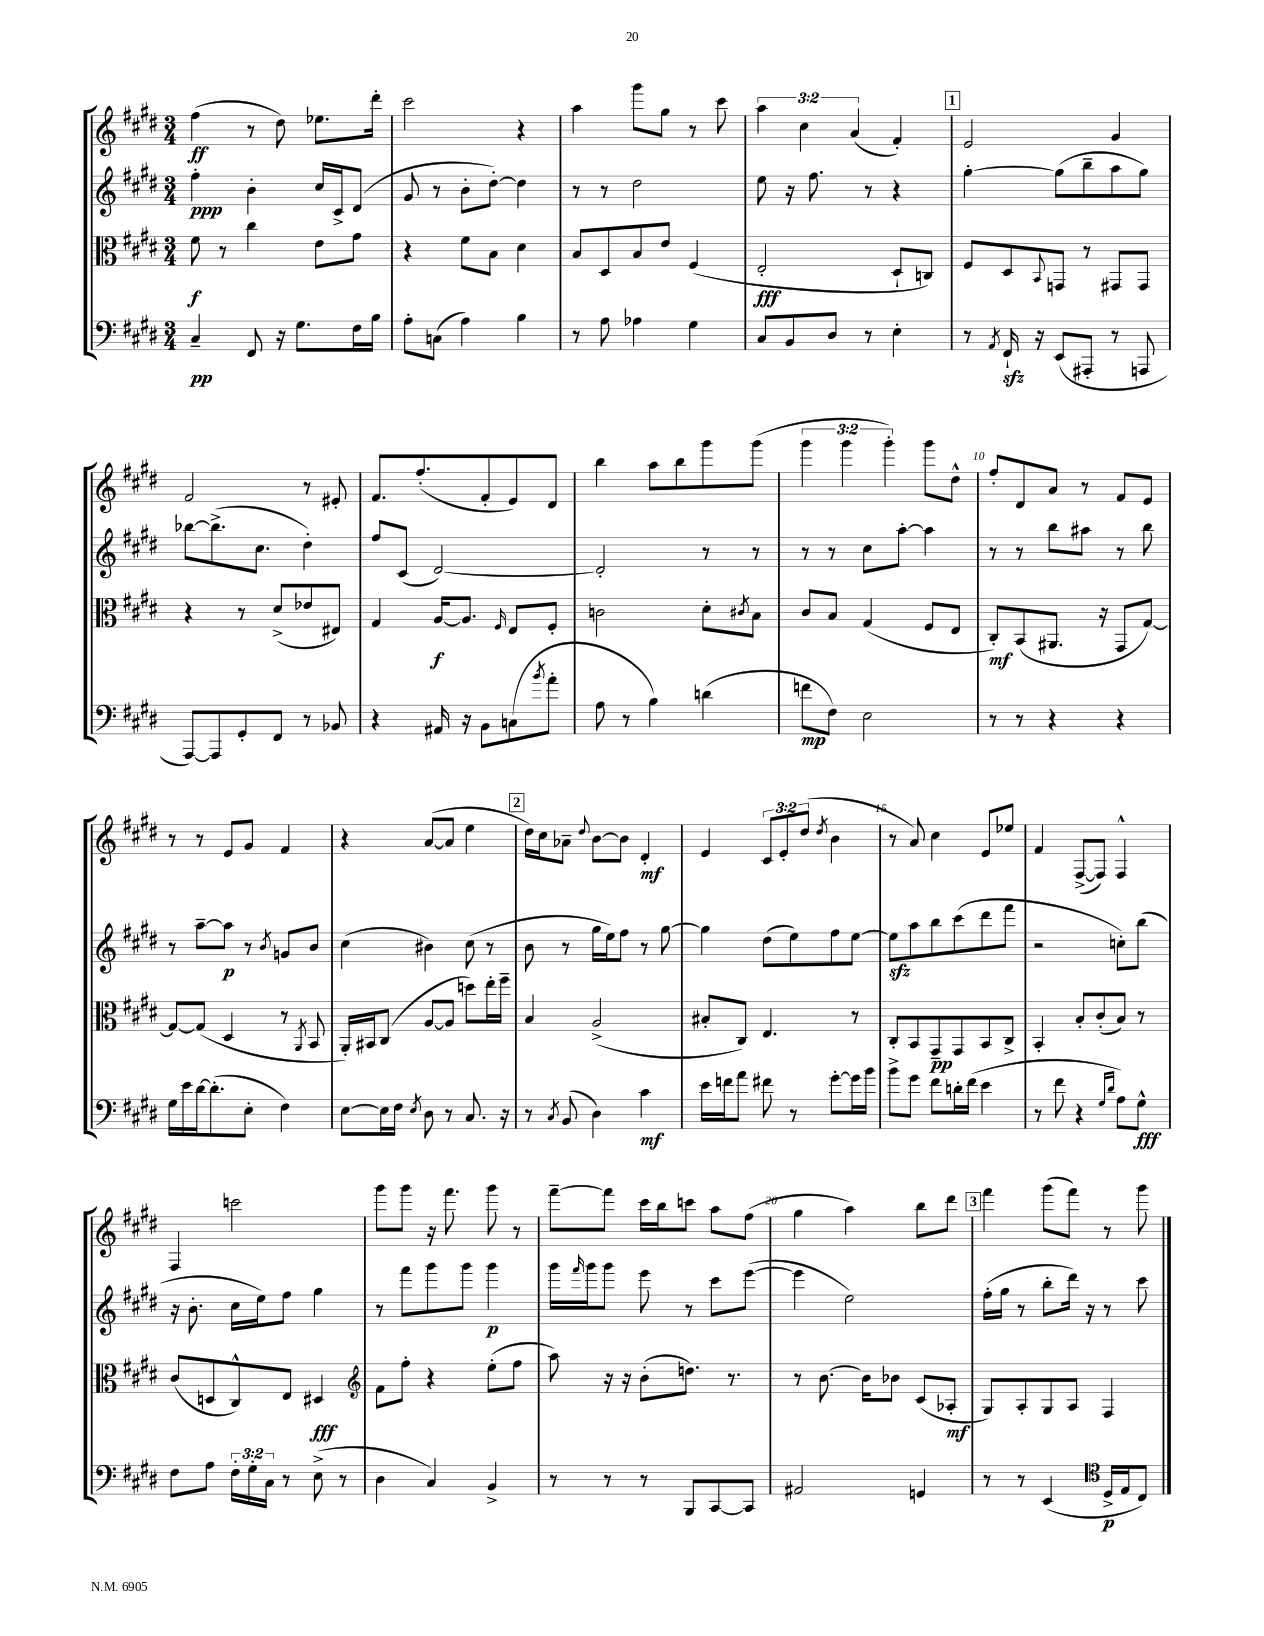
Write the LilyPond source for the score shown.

<<
\new StaffGroup <<
\new Staff = "s0" {
    \clef treble \key e \major \numericTimeSignature \time 3/4 \override Staff.TupletNumber.text = #tuplet-number::calc-fraction-text
    fis''4\ff( r8 dis''8) ees''8. dis'''16-. |
    cis'''2 r4 |
    a''4 gis'''8 gis''8 r8 cis'''8 |
    \tuplet 3/2 { a''4 cis''4 a'4( } fis'4-.) |
    \mark \markup { \box "1" } e'2 gis'4 |
    fis'2 r8 eis'8-. |
    fis'8. fis''8.-.( fis'8-. e'8) dis'8 |
    b''4 a''8 b''8 gis'''8 gis'''8( |
    \tuplet 3/2 { gis'''4 gis'''4 gis'''4-.) } gis'''8 dis''8-^ |
    fis''8-. dis'8 a'8 r8 fis'8 e'8 |
    r8 r8 e'8 gis'8 fis'4 |
    r4 a'8~( a'8 e''4 |
    \mark \markup { \box "2" } dis''16) cis''16 aes'8-- \appoggiatura { dis''8 } b'8~ b'8 dis'4-.\mf |
    e'4 \tuplet 3/2 { cis'8 e'8-. dis''8( } \acciaccatura { dis''8 } b'4 |
    r8 a'8) cis''4 e'8 ees''8 |
    fis'4 fis8~->( fis8) fis4-^ |
    fis4 c'''2 |
    gis'''8 gis'''8 r16 fis'''8. gis'''8 r8 |
    fis'''8~-- fis'''8 cis'''16 b''16 c'''8 a''8 fis''8( |
    gis''4 a''4) b''8 dis'''8 |
    \mark \markup { \box "3" } fis'''4 gis'''8( fis'''8) r8 gis'''8 \bar "|." |
}
\new Staff = "s1" {
    \clef treble \key e \major \numericTimeSignature \time 3/4
    fis''4-.\ppp b'4-. cis''16 cis'16-> dis'8( |
    gis'8 r8 b'8-. dis''8~-.) dis''4 |
    r8 r8 dis''2 |
    e''8 r16 fis''8. r8 r4 |
    \mark \markup { \box "1" } gis''4~-. gis''8( b''8-- a''8 gis''8) |
    bes''8~ bes''8.->( cis''8. dis''4-.) |
    fis''8 cis'8( dis'2~) |
    dis'2-. r8 r8 |
    r8 r8 cis''8 a''8~-. a''4 |
    r8 r8 b''8 ais''8 r8 b''8 |
    r8 a''8~-- a''8\p r8 \acciaccatura { b'8 } g'8 b'8 |
    cis''4( bis'4) cis''8( r8 |
    \mark \markup { \box "2" } b'8 r8 gis''16 e''16) fis''8 r8 gis''8~ |
    gis''4 dis''8( e''8) fis''8 e''8~ |
    e''8\sfz a''8 b''8 cis'''8( dis'''8 fis'''8 |
    r2 c''8-.) b''8( |
    r16 b'8.-. cis''16 e''16) fis''8 gis''4 |
    r8 fis'''8 gis'''8 gis'''8 gis'''4\p |
    gis'''16 \grace { fis'''16 } gis'''16 gis'''8 e'''8 r8 cis'''8 e'''8~( |
    e'''4 e''2) |
    \mark \markup { \box "3" } fis''16-.( gis''16 r8 b''8-. dis'''16) r16 r8 cis'''8 \bar "|." |
}
\new Staff = "s2" {
    \clef alto \key e \major \numericTimeSignature \time 3/4
    fis'8\f r8 cis''4 e'8 gis'8 |
    r4 fis'8 b8 dis'4 |
    b8 dis8 b8 e'8 fis4( |
    e2-.\fff dis8-! c8) |
    \mark \markup { \box "1" } fis8 dis8 \appoggiatura { b,8 } g,8 r8 gis,8 gis,8 |
    r4 r8 dis'8->( ees'8 eis8) |
    gis4 a16~\f a8. \grace { fis16 } e8 fis8-. |
    c'2 dis'8-. \acciaccatura { cis'8 } b8 |
    cis'8 b8 gis4( fis8 e8 |
    cis8-.\mf) b,8( ais,8. r16 gis,8 gis8~) |
    gis8~ gis8( dis4 r8 \acciaccatura { a,8 } b,8 |
    a,16-.) bis,16 cis8( a8~ a8 d''8) e''16-. fis''16-- |
    \mark \markup { \box "2" } b4 a2->( |
    bis8-. cis8) e4. r8 |
    cis8-. b,8 gis,8--\pp gis,8 b,8 cis8-> |
    b,4-. b8-. cis'8-.( b8) r8 |
    cis'8( d8 cis8-^) e8 dis4\fff |
    \clef treble fis'8 fis''8-. r4 e''8-.( fis''8 |
    a''8) r16 r16 b'8-.( d''8.) r8. |
    r8 b'8.~ b'16 bes'8 cis'8( aes8-.\mf |
    \mark \markup { \box "3" } gis8) a8-. gis8 a8 fis4 \bar "|." |
}
\new Staff = "s3" {
    \clef bass \key e \major \numericTimeSignature \time 3/4 \override Staff.TupletNumber.text = #tuplet-number::calc-fraction-text
    cis4--\pp fis,8 r16 gis8. fis16 b16 |
    a8-. c8( a4) b4 |
    r8 a8 aes4 gis4 |
    cis8 b,8 dis8 r8 e4-. |
    \mark \markup { \box "1" } r8 \acciaccatura { a,8 } fis,16-!\sfz r16 e,8( ais,,8-. r8 a,,8 |
    a,,8~) a,,8 gis,8-. fis,8 r8 bes,8 |
    r4 ais,16 r16 b,8 c8( \acciaccatura { b'8 } a'8-. |
    a8 r8 b4) d'4( |
    f'8\mp fis8) e2 |
    r8 r8 r4 r4 |
    gis16 e'16 dis'16~ dis'8.-.( e8-. fis4) |
    e8~ e16 fis16 \acciaccatura { e8 } dis8 r8 cis8. r16 |
    \mark \markup { \box "2" } r8 \acciaccatura { cis8 } b,8( dis4) cis'4\mf |
    e'16 f'16 a'8 fis'8 r8 gis'8~-. gis'16 b'16 |
    b'8-> gis'8 fis'8 d'16-. fis'16( e'4 |
    r8 fis'8 r4 \grace { gis16 dis'16 } a8) gis8-^\fff |
    fis8 a8 \tuplet 3/2 { fis16-. gis16-. cis16 } r8 e8->( r8 |
    dis4 cis4) b,4-> |
    r8 r8 r8 b,,8 cis,8~ cis,8 |
    ais,2 g,4 |
    \mark \markup { \box "3" } r8 r8 e,4( \clef tenor dis16->\p e16 cis8) \bar "|." |
}
>>
>>
\layout { \context { \Score \override BarNumber.break-visibility = ##(#f #t #t) barNumberVisibility = #(every-nth-bar-number-visible 5) } }
